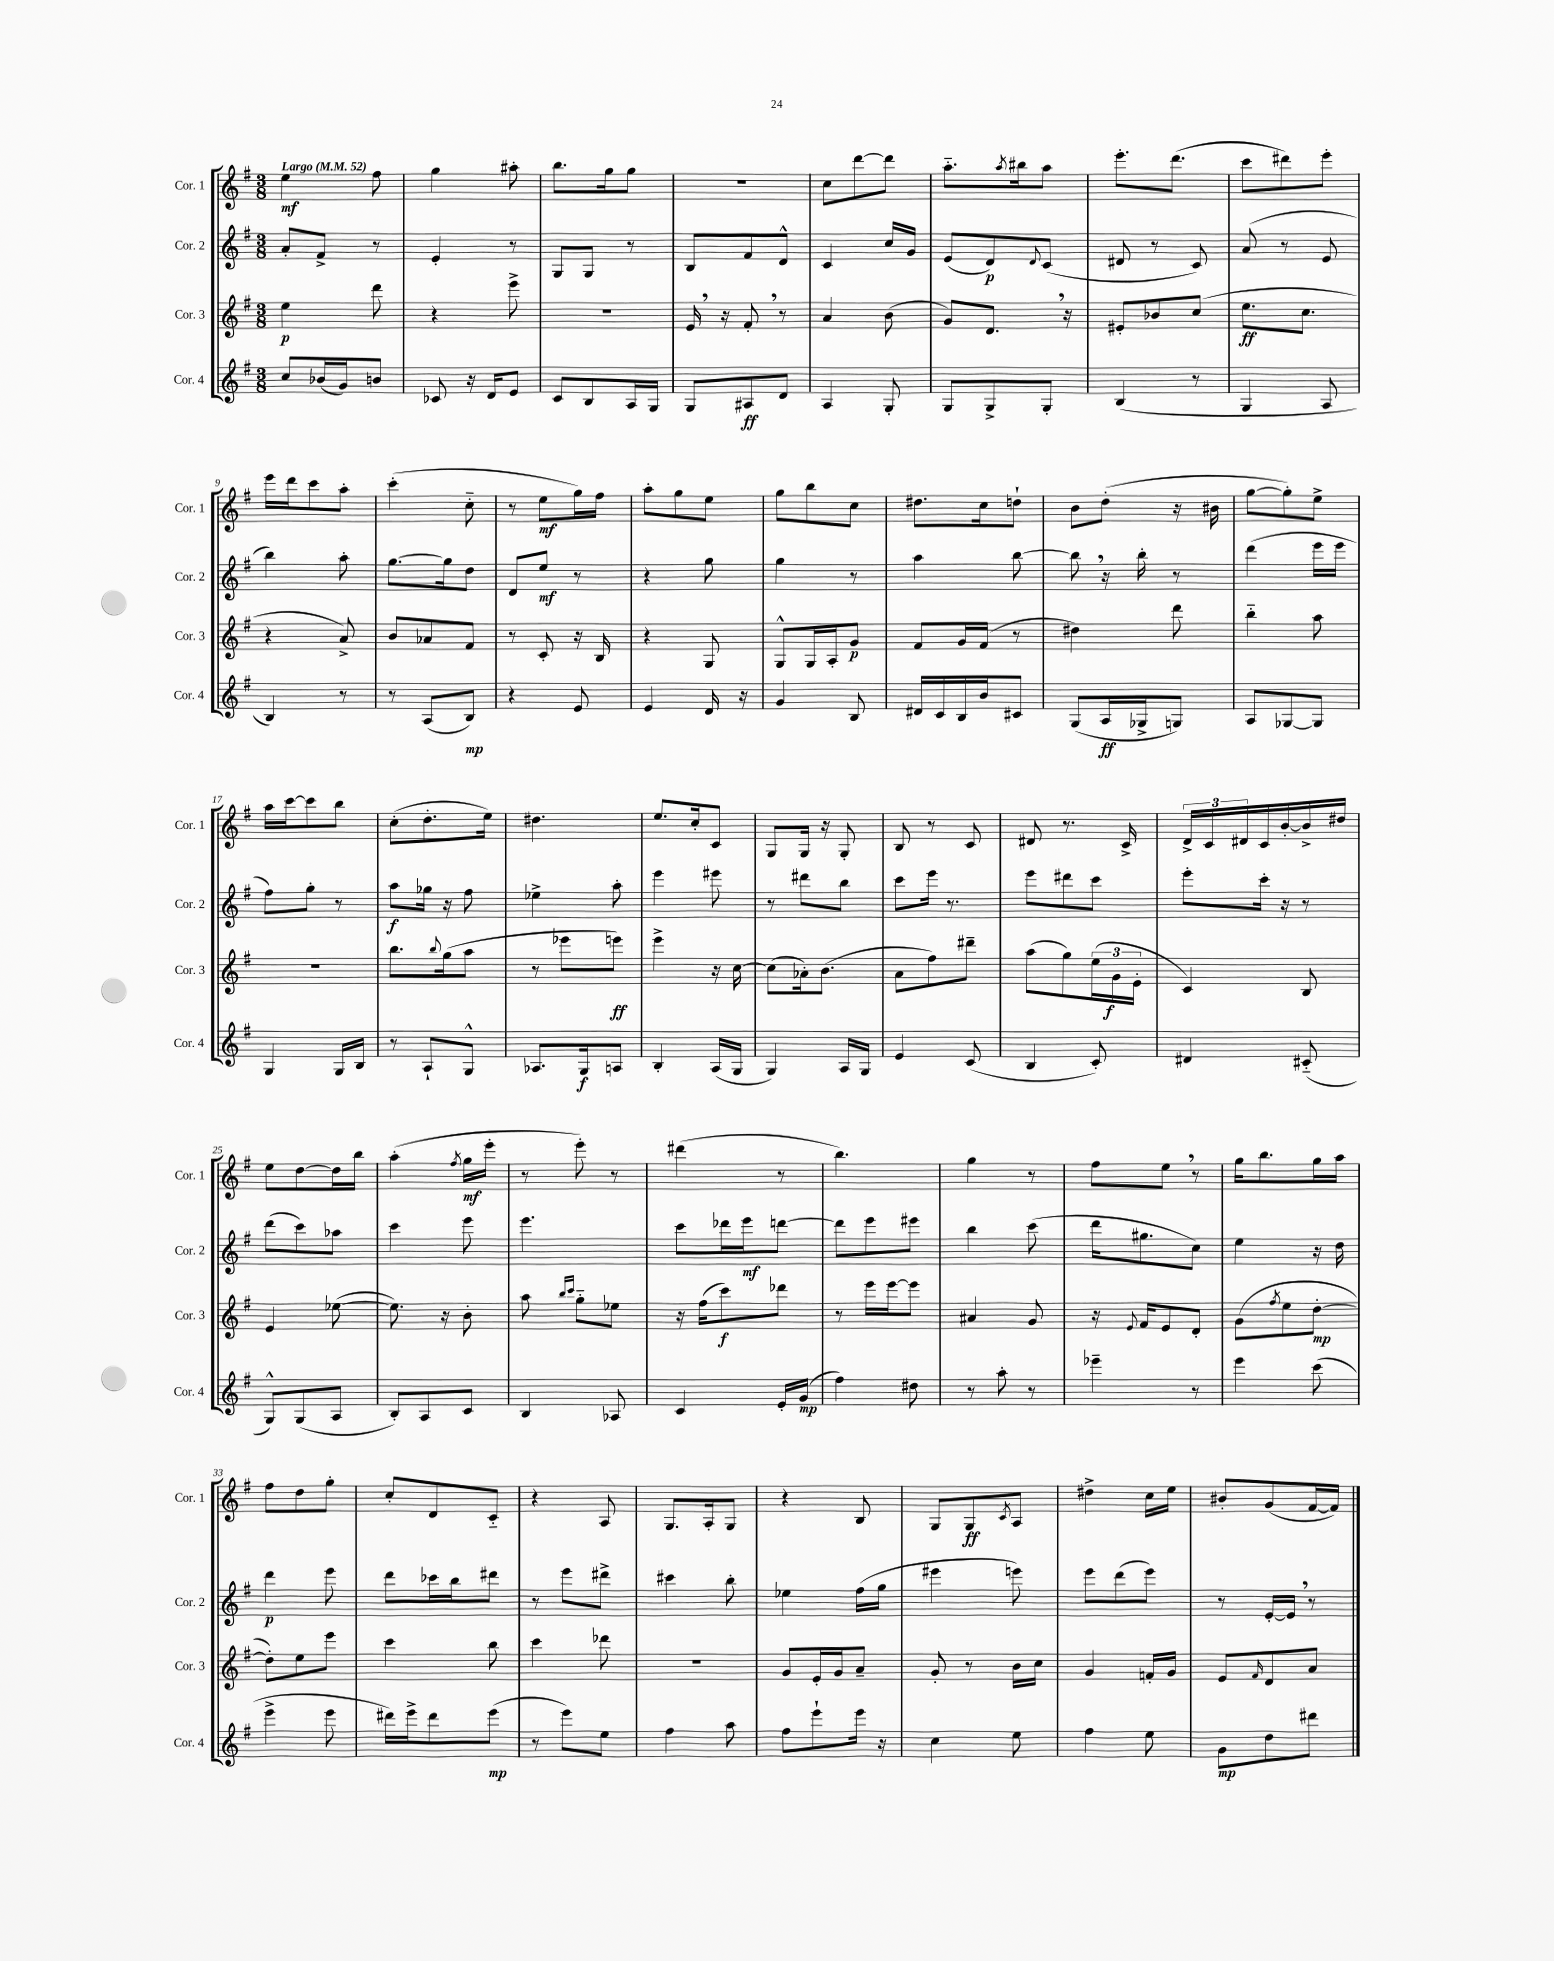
<<
\new StaffGroup <<
\new Staff = "s0" \with { instrumentName = "Cor. 1" shortInstrumentName = "Cor. 1" } {
    \clef treble \key g \major \numericTimeSignature \time 3/8 \tempo "Largo" 4 = 52
    e''4\mf fis''8 |
    g''4 ais''8-. |
    b''8. g''16 g''8 |
    R4. |
    c''8 d'''8~ d'''8 |
    a''8.-_ \acciaccatura { a''8 } bis''16 a''8 |
    e'''8.-. d'''8.( |
    c'''8 dis'''8) e'''8-. |
    e'''16 d'''16 c'''8 a''8-. |
    c'''4-.( c''8-_ |
    r8 e''8\mf g''16) fis''16 |
    a''8-. g''8 e''8 |
    g''8 b''8 c''8 |
    dis''8. c''16 d''8-! |
    b'8 d''8-.( r16 bis'16 |
    g''8~ g''8-.) e''8-> |
    a''16 c'''16~ c'''8 b''8 |
    c''8-.( d''8.-. e''16) |
    dis''4. |
    e''8. c''16-. c'8 |
    g8 g16 r16 g8-. |
    b8 r8 c'8 |
    dis'8 r8. c'16-> |
    \tuplet 3/2 { d'16-> c'16 dis'16 } c'16 b'16~-. b'16-> dis''16 |
    e''8 d''8~ d''16 b''16 |
    a''4-.( \acciaccatura { fis''8 } g''16\mf e'''16-. |
    r8 e'''8-.) r8 |
    dis'''4( r8 |
    b''4.) |
    g''4 r8 |
    fis''8 e''8 \breathe r8 |
    g''16 b''8. g''16 a''16 |
    fis''8 d''8 g''8-. |
    c''8-. d'8 c'8-_ |
    r4 a8 |
    g8. a16-. g8 |
    r4 b8 |
    g8 g8\ff \acciaccatura { c'8 } a8 |
    dis''4-> c''16 e''16 |
    bis'8-. g'8( fis'16~ fis'16) \bar "|." |
}
\new Staff = "s1" \with { instrumentName = "Cor. 2" shortInstrumentName = "Cor. 2" } {
    \clef treble \key g \major \numericTimeSignature \time 3/8
    a'8-. fis'8-> r8 |
    e'4-. r8 |
    g8 g8 r8 |
    b8 fis'8 d'8-^ |
    c'4 c''16 g'16 |
    e'8( d'8\p) \appoggiatura { d'8 } c'8( |
    dis'8 r8 c'8) |
    a'8( r8 e'8 |
    b''4) a''8-. |
    g''8.~ g''16 d''8 |
    d'8 e''8\mf r8 |
    r4 g''8 |
    g''4 r8 |
    a''4 b''8~ |
    b''8 \breathe r16 b''16-. r8 |
    d'''4( e'''16 e'''16 |
    fis''8) g''8-. r8 |
    a''8\f ges''16 r16 fis''8 |
    ees''4-> a''8-. |
    e'''4 eis'''8 |
    r8 dis'''8 b''8 |
    c'''8 e'''16 r8. |
    e'''8 dis'''8 c'''8 |
    e'''8-. c'''16-. r16 r8 |
    d'''8( c'''8) aes''8 |
    c'''4 e'''8 |
    e'''4. |
    c'''8 des'''16 e'''16\mf d'''8~ |
    d'''8 e'''8 eis'''8 |
    b''4 c'''8( |
    d'''16 gis''8. c''8) |
    e''4 r16 d''16 |
    d'''4\p e'''8 |
    d'''8 ces'''16 b''16 dis'''8 |
    r8 e'''8 dis'''8-> |
    cis'''4 b''8-. |
    ees''4 fis''16( g''16 |
    eis'''4 e'''8) |
    e'''8 d'''8( e'''8) |
    r8 e'16~-. e'16 \breathe r8 \bar "|." |
}
\new Staff = "s2" \with { instrumentName = "Cor. 3" shortInstrumentName = "Cor. 3" } {
    \clef treble \key g \major \numericTimeSignature \time 3/8
    e''4\p d'''8 |
    r4 e'''8-> |
    R4. |
    e'16 \breathe r16 fis'8-. \breathe r8 |
    a'4 b'8( |
    g'8) d'8. \breathe r16 |
    eis'8-. bes'8 c''8( |
    e''8.\ff c''8. |
    r4 a'8->) |
    b'8 aes'8 fis'8 |
    r8 c'8-. r16 b16 |
    r4 g8 |
    g8-^ g16 a16-. g'8\p |
    fis'8 g'16 fis'16( r8 |
    dis''4) d'''8 |
    b''4-_ a''8 |
    R4. |
    b''8. \appoggiatura { b''8 } g''16( a''8 |
    r8 ees'''8 e'''8\ff) |
    e'''4-> r16 c''16~ |
    c''8( aes'16-.) b'8.( |
    a'8 fis''8) dis'''8-- |
    a''8( g''8) \tuplet 3/2 { e''16( g'16\f e'16-. } |
    c'4) b8 |
    e'4 ees''8~( |
    ees''8.) r16 b'8-. |
    a''8 \grace { b''16 c'''16 } g''8-_ ees''8 |
    r16 fis''16( c'''8\f) des'''8 |
    r8 e'''16 e'''16~ e'''8 |
    ais'4 g'8 |
    r16 \appoggiatura { e'8 } fis'16 e'8 d'8-. |
    g'8( \acciaccatura { fis''8 } e''8 d''8~-.\mp |
    d''8-.) e''8 e'''8 |
    c'''4 b''8 |
    c'''4 des'''8 |
    R4. |
    g'8 e'16-. g'16 a'8-- |
    g'8-. r8 b'16 c''16 |
    g'4 f'16-. g'16 |
    e'8 \grace { fis'16 } d'8 a'8 \bar "|." |
}
\new Staff = "s3" \with { instrumentName = "Cor. 4" shortInstrumentName = "Cor. 4" } {
    \clef treble \key g \major \numericTimeSignature \time 3/8
    c''8 bes'16( g'16) b'8 |
    ces'8 r16 d'16 e'8 |
    c'8 b8 a16 g16 |
    g8 ais8\ff d'8 |
    a4 g8-. |
    g8 g8-> g8-. |
    b4( r8 |
    g4 a8 |
    b4) r8 |
    r8 a8( b8\mp) |
    r4 e'8 |
    e'4 d'16 r16 |
    g'4 b8 |
    dis'16 c'16 b16 b'16 cis'8 |
    g8( a16\ff ges16-> g8) |
    a8 ges8~ ges8 |
    g4 g16 b16 |
    r8 a8-! g8-^ |
    aes8. g16\f a8 |
    b4-. a16( g16 |
    g4) a16 g16 |
    e'4 c'8( |
    b4 c'8-.) |
    dis'4 cis'8-_( |
    g8-^) g8( a8 |
    b8-.) a8 c'8 |
    b4 aes8 |
    c'4 e'16-. g'16\mp( |
    fis''4) dis''8 |
    r8 a''8-. r8 |
    ees'''4-- r8 |
    e'''4 c'''8( |
    e'''4-> e'''8 |
    dis'''16) e'''16-> dis'''8 e'''8\mp( |
    r8 e'''8) e''8 |
    fis''4 a''8 |
    fis''8 e'''8-! e'''16 r16 |
    c''4 e''8 |
    fis''4 e''8 |
    g'8\mp d''8 dis'''8 \bar "|." |
}
>>
>>
